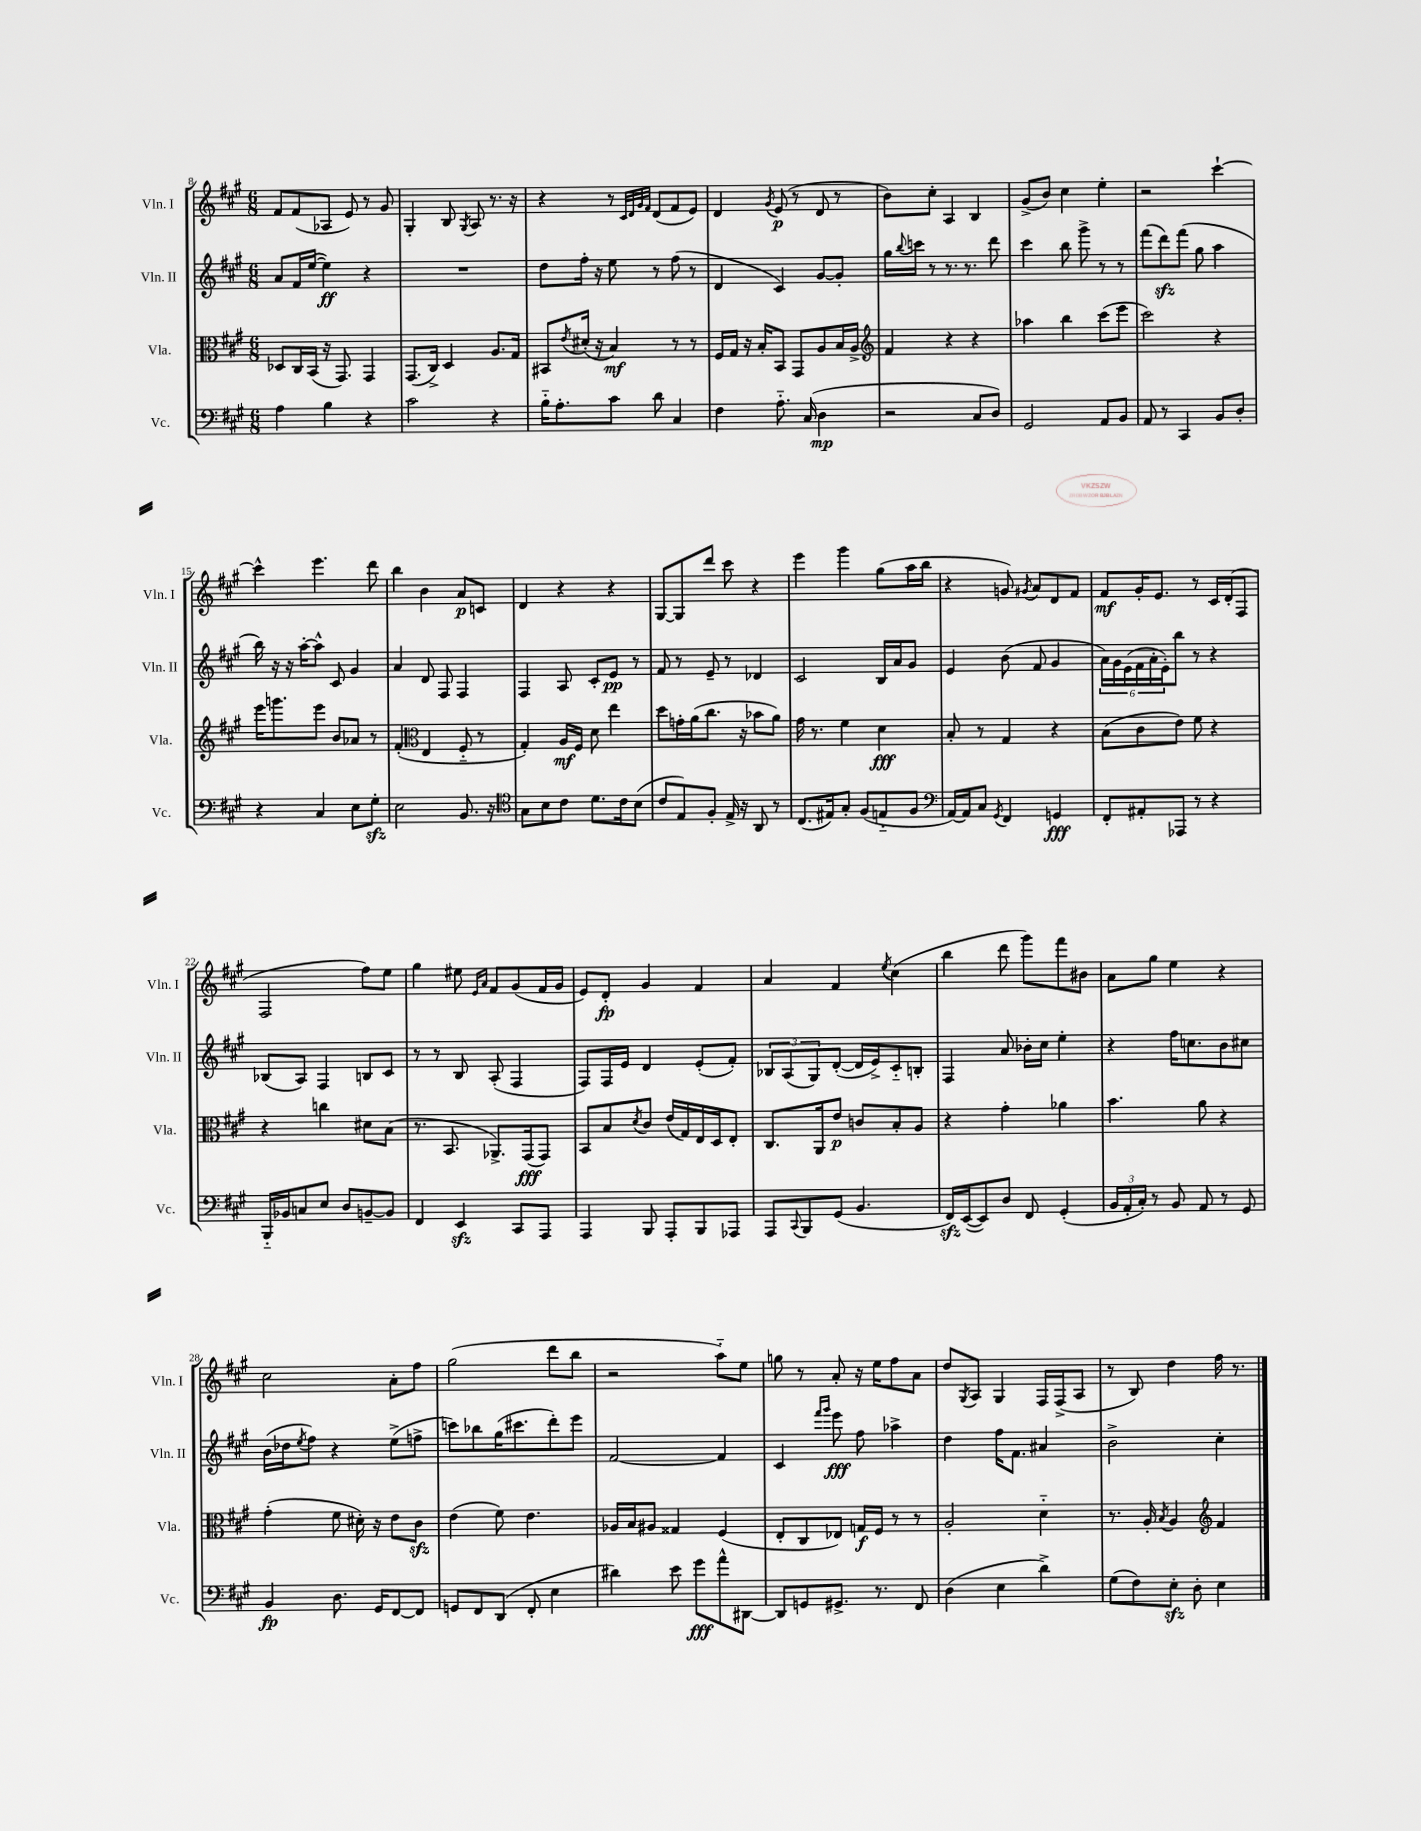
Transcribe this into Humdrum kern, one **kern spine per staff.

**kern	**dynam	**kern	**dynam	**kern	**dynam	**kern	**dynam
*part4	*part4	*part3	*part3	*part2	*part2	*part1	*part1
*staff4	*staff4	*staff3	*staff3	*staff2	*staff2	*staff1	*staff1
*I"Vc.	*	*I"Vla.	*	*I"Vln. II	*	*I"Vln. I	*
*I'Vc.	*	*I'Vla.	*	*I'Vln. II	*	*I'Vln. I	*
*clefF4	*	*clefC3	*	*clefG2	*	*clefG2	*
*k[f#c#g#]	*	*k[f#c#g#]	*	*k[f#c#g#]	*	*k[f#c#g#]	*
*M6/8	*	*M6/8	*	*M6/8	*	*M6/8	*
=8	=8	=8	=8	=8	=8	=8	=8
4A\	.	8D-X/L	.	8a/L	.	8f#/L	.
.	.	16C#/L	.	16f#/L	.	(8f#/	.
.	.	(16BB/JJ	.	([16ee/JJ	.	.	.
4B\	.	16r	.	4ee\])	ff	8A-X/J	.
.	.	8.GG#/)	.	.	.	.	.
.	.	.	.	.	.	8e/)	.
4r	.	4GG#/	.	4r	.	8r	.
.	.	.	.	.	.	8g#/	.
=9	=9	=9	=9	=9	=9	=9	=9
2c#\	.	(8.GG#/L	.	2.r	.	4G#'/	.
.	.	16C#^/Jk)	.	.	.	.	.
.	.	4D/	.	.	.	8B/	.
.	.	.	.	.	.	8qG#/	.
.	.	.	.	.	.	8A/	.
4r	.	8.A/L	.	.	.	8.r	.
.	.	16G#/Jk	.	.	.	16r	.
=10	=10	=10	=10	=10	=10	=10	=10
16B\KL	.	8BB#X/L	.	8dd\L	.	4r	.
8.A'\	.	.	.	.	.	.	.
.	.	8qe/	.	.	.	.	.
.	.	(16d#X'/Jk	.	16ff#'\Jk	.	.	.
.	.	16r	.	16r	.	.	.
8c#\J	.	4B/)	mf	8ee\	.	8r	.
.	.	.	.	.	.	32qqc#/LLL	.
.	.	.	.	.	.	32qqd/	.
.	.	.	.	.	.	32qqg#/	.
.	.	.	.	.	.	32qqf#/JJJ	.
8d\	.	.	.	8r	.	(8d/L	.
4C#/	.	8r	.	(8ff#\	.	8f#/	.
.	.	8r	.	8r	.	8e/J)	.
=11	=11	=11	=11	=11	=11	=11	=11
4F#\	.	16F#/LL	.	4d/	.	4d/	.
.	.	16G#/JJ	.	.	.	.	.
.	.	16r	.	.	.	.	.
.	.	16B'/KL	.	.	.	.	.
.	.	.	.	.	.	8qg#/	.
8.A\	.	8BB/J	.	4c#/)	.	(8e/	p
.	.	8GG#/L	.	.	.	8r	.
(16C#/	.	.	.	.	.	.	.
4D\	mp	8A/	.	[8g#/L	.	8d/	.
.	.	16B/L	.	8g#'/J]	.	8r	.
.	.	16A^/JJ	.	.	.	.	.
=12	=12	=12	=12	=12	=12	=12	=12
*	*	*clefG2	*	*	*	*	*
2r	.	4f#/	.	16gg#\LL	.	8b\L)	.
.	.	.	.	8qqbb/	.	.	.
.	.	.	.	16cccn\JJ	.	.	.
.	.	.	.	8r	.	8cc#'\J	.
.	.	4r	.	8.r	.	4A/	.
.	.	.	.	8.r	.	.	.
8C#/L	.	4r	.	.	.	4B/	.
8D/J)	.	.	.	8ddd\	.	.	.
=13	=13	=13	=13	=13	=13	=13	=13
2GG#/	.	4aa-X\	.	4ccc#\	.	(8g#^/L	.
.	.	.	.	.	.	8b/J)	.
.	.	4bb\	.	8bb\	.	4cc#\	.
.	.	.	.	8ggg#^\	.	.	.
8AA/L	.	(8ccc#\L	.	8r	.	4ee'\	.
8BB/J	.	8eee\J	.	8r	.	.	.
=14	=14	=14	=14	=14	=14	=14	=14
8AA/	.	2ccc#\)	.	(8fff#\L	.	2r	.
8r	.	.	.	8dddzz\)	.	.	.
4CC#/	.	.	.	(8fff#\J	.	.	.
.	.	.	.	8gg#\	.	.	.
8BB/L	.	4r	.	4aa\	.	[4ccc#`\	.
8D'/J	.	.	.	.	.	.	.
!!LO:LB:g=z
=15	=15	=15	=15	=15	=15	=15	=15
4r	.	16eee\KL	.	16bb\)	.	4ccc#^^\]	.
.	.	8.gggn\	.	16r	.	.	.
.	.	.	.	16r	.	.	.
.	.	.	.	[16aa'\KL	.	.	.
4C#/	.	8eee\J	.	8aa^^\J]	.	4.eee\	.
.	.	8b/L	.	8c#/	.	.	.
8E\L	.	8a-X/J	.	4g#/	.	.	.
8G#zz'\J	.	8r	.	.	.	8ddd\	.
=16	=16	=16	=16	=16	=16	=16	=16
2E\	.	(4f#'/	.	4a/	.	4bb\	.
*	*	*clefC3	*	*	*	*	*
.	.	4E/	.	8d/	.	4b\	.
.	.	.	.	8F#/	.	.	.
8.BB/	.	8F#/	.	4F#/	.	8a/L	p
.	.	8r	.	.	.	8cn/J	.
16r	.	.	.	.	.	.	.
=17	=17	=17	=17	=17	=17	=17	=17
*clefC4	*	*	*	*	*	*	*
8G#\L	.	4G#'/)	.	4F#/	.	4d/	.
8B\	.	.	.	.	.	.	.
8c#\J	.	16A/LL	mf	8A/	.	4r	.
.	.	16F#/JJ	.	.	.	.	.
8.d\L	.	8d\	.	8c#'/L	.	.	.
.	.	4ee\	.	8e/J	pp	4r	.
16c#\k	.	.	.	.	.	.	.
(8B\J	.	.	.	8r	.	.	.
=18	=18	=18	=18	=18	=18	=18	=18
8c#/L	.	8dd\L	.	8f#/	.	[8G#/L	.
8E/)	.	16gn'\L	.	8r	.	8G#/]	.
.	.	(16a\J	.	.	.	.	.
8F#'/J	.	8.cc#\J	.	8e~/	.	8ddd/J	.
16E^/	.	.	.	8r	.	8ccc#\	.
16r	.	16r	.	.	.	.	.
8AA/	.	8b-X\L	.	4d-X/	.	4r	.
8r	.	8a\J)	.	.	.	.	.
=19	=19	=19	=19	=19	=19	=19	=19
(8.C#/L	.	16g#\	.	2c#/	.	4eee\	.
.	.	8.r	.	.	.	.	.
16E#X/k)	.	.	.	.	.	.	.
8G#'/J	.	4f#\	.	.	.	4ggg#\	.
(8F#/L	.	.	.	.	.	.	.
8En/	.	4d\	fff	16B/LL	.	(8gg#\L	.
.	.	.	.	16a/J	.	.	.
8F#/J	.	.	.	8g#/J	.	16aa\L	.
.	.	.	.	.	.	16bb\JJ	.
=20	=20	=20	=20	=20	=20	=20	=20
*clefF4	*	*	*	*	*	*	*
[16AA/LL)	.	8B'/	.	4e/	.	4r	.
16AA/J]	.	.	.	.	.	.	.
8C#/J	.	8r	.	.	.	.	.
8qGG#/	.	.	.	.	.	.	.
4FF#/	.	4G#/	.	(8b\	.	8gn/)	.
.	.	.	.	.	.	8qg#X/	.
.	.	.	.	8f#/	.	8a/L	.
4GGn/	fff	4r	.	4g#/	.	8d/	.
.	.	.	.	.	.	8f#/J	.
=21	=21	=21	=21	=21	=21	=21	=21
8FF#'/L	.	(8B\L	.	24a\LL)	.	8f#/L	mf
.	.	.	.	24g#\	.	.	.
.	.	.	.	(24e\	.	.	.
8AA#X'/	.	8c#\	.	24f#\	.	16g#'/K	.
.	.	.	.	24a'\	.	.	.
.	.	.	.	.	.	8.e/J	.
.	.	.	.	24e'\J)	.	.	.
8AAA-X/J	.	8e\J)	.	8bb\J	.	.	.
8r	.	8f#\	.	8r	.	8r	.
4r	.	4r	.	4r	.	16c#/LL	.
.	.	.	.	.	.	(16d'/J	.
.	.	.	.	.	.	8F#/J	.
!!LO:LB:g=z
=22	=22	=22	=22	=22	=22	=22	=22
16BBB/LL	.	4r	.	(8B-X/L	.	2F#/	.
16BB-X/J	.	.	.	.	.	.	.
8Cn/	.	.	.	8A/J)	.	.	.
8E/J	.	4ccn\	.	4F#/	.	.	.
8D/L	.	.	.	.	.	.	.
[8BBn~/	.	8d#X\L	.	8Bn/L	.	8ff#\L)	.
8BB/J]	.	(8B\J	.	8c#/J	.	8ee\J	.
=23	=23	=23	=23	=23	=23	=23	=23
4FF#/	.	8.r	.	8r	.	4gg#\	.
.	.	.	.	8r	.	.	.
.	.	8.BB/	.	.	.	.	.
4EEzz/	.	.	.	8B/	.	8ee#X\	.
.	.	.	.	.	.	16qqe/LL	.
.	.	.	.	.	.	16qqa/JJ	.
.	.	8.AA-X^/L)	.	(8A'/	.	8f#/L	.
8CC#/L	.	.	.	4F#/	.	(8g#/	.
.	.	(16GG#/k	fff	.	.	.	.
8AAA/J	.	8GG#/J)	.	.	.	16f#/L	.
.	.	.	.	.	.	16g#/JJ	.
=24	=24	=24	=24	=24	=24	=24	=24
4AAA/	.	8BB/L	.	8F#/L)	.	8e/L)	.
.	.	8B/	.	16F#/L	.	8d'/J	fp
.	.	.	.	16e/JJ	.	.	.
.	.	8qd/	.	.	.	.	.
8BBB/	.	8c#/J	.	4d/	.	4g#/	.
8AAA'/L	.	(16e/LL	.	.	.	.	.
.	.	16G#/)	.	.	.	.	.
8BBB/	.	16E/	.	(8e'/L	.	4f#/	.
.	.	16D/J	.	.	.	.	.
8AAA-X/J	.	8E'/J	.	8f#'/J)	.	.	.
=25	=25	=25	=25	=25	=25	=25	=25
8AAA/L	.	8.C#/L	.	12B-X/L	.	4a/	.
.	.	.	.	(12A/	.	.	.
8qqCC#/	.	.	.	.	.	.	.
8BBB/	.	.	.	.	.	.	.
.	.	.	.	12G#/)	.	.	.
.	.	16AA/k	.	.	.	.	.
(8GG#/J	.	8e/J	p	([8d'/J	.	4f#/	.
4.BB/	.	8cn/L	.	16d/LL]	.	.	.
.	.	.	.	16e^/J)	.	.	.
.	.	.	.	.	.	8qee/	.
.	.	8B'/	.	8c#/	.	(4cc#\	.
.	.	8A/J	.	8Bn'/J	.	.	.
=26	=26	=26	=26	=26	=26	=26	=26
16FF#zz/LL)	.	4r	.	4F#/	.	4bb\	.
([16EE/J	.	.	.	.	.	.	.
8EE/])	.	.	.	.	.	.	.
8D/J	.	4g#'\	.	8a/	.	8ddd\	.
8FF#/	.	.	.	16b-X'\LL	.	8ggg#\L)	.
.	.	.	.	16cc#\JJ	.	.	.
(4GG#'/	.	4a-X\	.	4ee'\	.	8fff#\	.
.	.	.	.	.	.	8b#X\J	.
=27	=27	=27	=27	=27	=27	=27	=27
24BB/LL	.	4.b\	.	4r	.	8a\L	.
24AA'/	.	.	.	.	.	.	.
24C#'/JJ)	.	.	.	.	.	.	.
8r	.	.	.	.	.	8gg#\J	.
8BB/	.	.	.	16ff#\KL	.	4ee\	.
.	.	.	.	8.ccn\	.	.	.
8AA/	.	8a\	.	.	.	.	.
8r	.	4r	.	8b\	.	4r	.
8GG#/	.	.	.	8cc#X\J	.	.	.
!!LO:LB:g=z
=28	=28	=28	=28	=28	=28	=28	=28
4BB/	fp	(4g#'\	.	(16b\LL	.	2cc#\	.
.	.	.	.	16dd-X\J	.	.	.
.	.	.	.	8qee/	.	.	.
.	.	.	.	8ff#\J)	.	.	.
8.D\	.	8f#\	.	4r	.	.	.
.	.	16d#X'\)	.	.	.	.	.
16GG#/KL	.	16r	.	.	.	.	.
[8FF#/	.	8e\L	.	(8ee^\L	.	8a'\L	.
8FF#/J]	.	8c#zz\J	.	8ffn^\J	.	8ff#\J	.
=29	=29	=29	=29	=29	=29	=29	=29
8GGn/L	.	(4e\	.	8cccn\L)	.	(2gg#\	.
8FF#/	.	.	.	8bb-X\	.	.	.
(8DD/J	.	8f#\)	.	(16gg#\K	.	.	.
.	.	.	.	8.ccc#X\	.	.	.
8FF#'/	.	4.e\	.	.	.	.	.
4E\	.	.	.	8ddd'\)	.	8ddd\L	.
.	.	.	.	8eee\J	.	8bb\J	.
=30	=30	=30	=30	=30	=30	=30	=30
4d#X\)	.	16A-X/LL	.	[2f#/	.	2r	.
.	.	16B/J	.	.	.	.	.
.	.	8A#X/J	.	.	.	.	.
8e\	.	4G##X/	.	.	.	.	.
8g#\L	fff	.	.	.	.	.	.
8a^^\	.	(4F#/	.	4f#/]	.	8aa\L)	.
[8DD#X\J	.	.	.	.	.	8ee\J	.
=31	=31	=31	=31	=31	=31	=31	=31
8DD#/L]	.	8E'/L	.	4c#/	.	8ggn\	.
8GGn/	.	8C#/	.	.	.	8r	.
.	.	.	.	16qqfff#/LL	.	.	.
.	.	.	.	16qqggg#/JJ	.	.	.
8.GG#X^/J	.	8E-X/J)	.	8eee\	fff	8a'/	.
.	.	16Gn/LL	f	8ff#\	.	16r	.
8.r	.	16F#/JJ	.	.	.	16ee\KL	.
.	.	8r	.	4aa-X^\	.	8ff#\	.
8FF#/	.	8r	.	.	.	8a\J	.
=32	=32	=32	=32	=32	=32	=32	=32
(4D\	.	2A'/	.	4dd\	.	8dd/L	.
.	.	.	.	.	.	8qG#/	.
.	.	.	.	.	.	8A/J	.
4E\	.	.	.	16ff#\KL	.	4G#/	.
.	.	.	.	8.f#\J	.	.	.
4d^\)	.	4d\	.	4a#X/	.	16F#/LL	.
.	.	.	.	.	.	(16F#^/J	.
.	.	.	.	.	.	8A/J	.
=33	=33	=33	=33	=33	=33	=33	=33
(8G#\L	.	8.r	.	2b^\	.	8r	.
8F#\)	.	.	.	.	.	8B/)	.
.	.	16A'/	.	.	.	.	.
.	.	8qB/	.	.	.	.	.
8Ezz'\J	.	4A/	.	.	.	4dd\	.
8D'\	.	.	.	.	.	.	.
*	*	*clefG2	*	*	*	*	*
4E\	.	4f#/	.	4cc#'\	.	16ff#\	.
.	.	.	.	.	.	8.r	.
==	==	==	==	==	==	==	==
*-	*-	*-	*-	*-	*-	*-	*-
